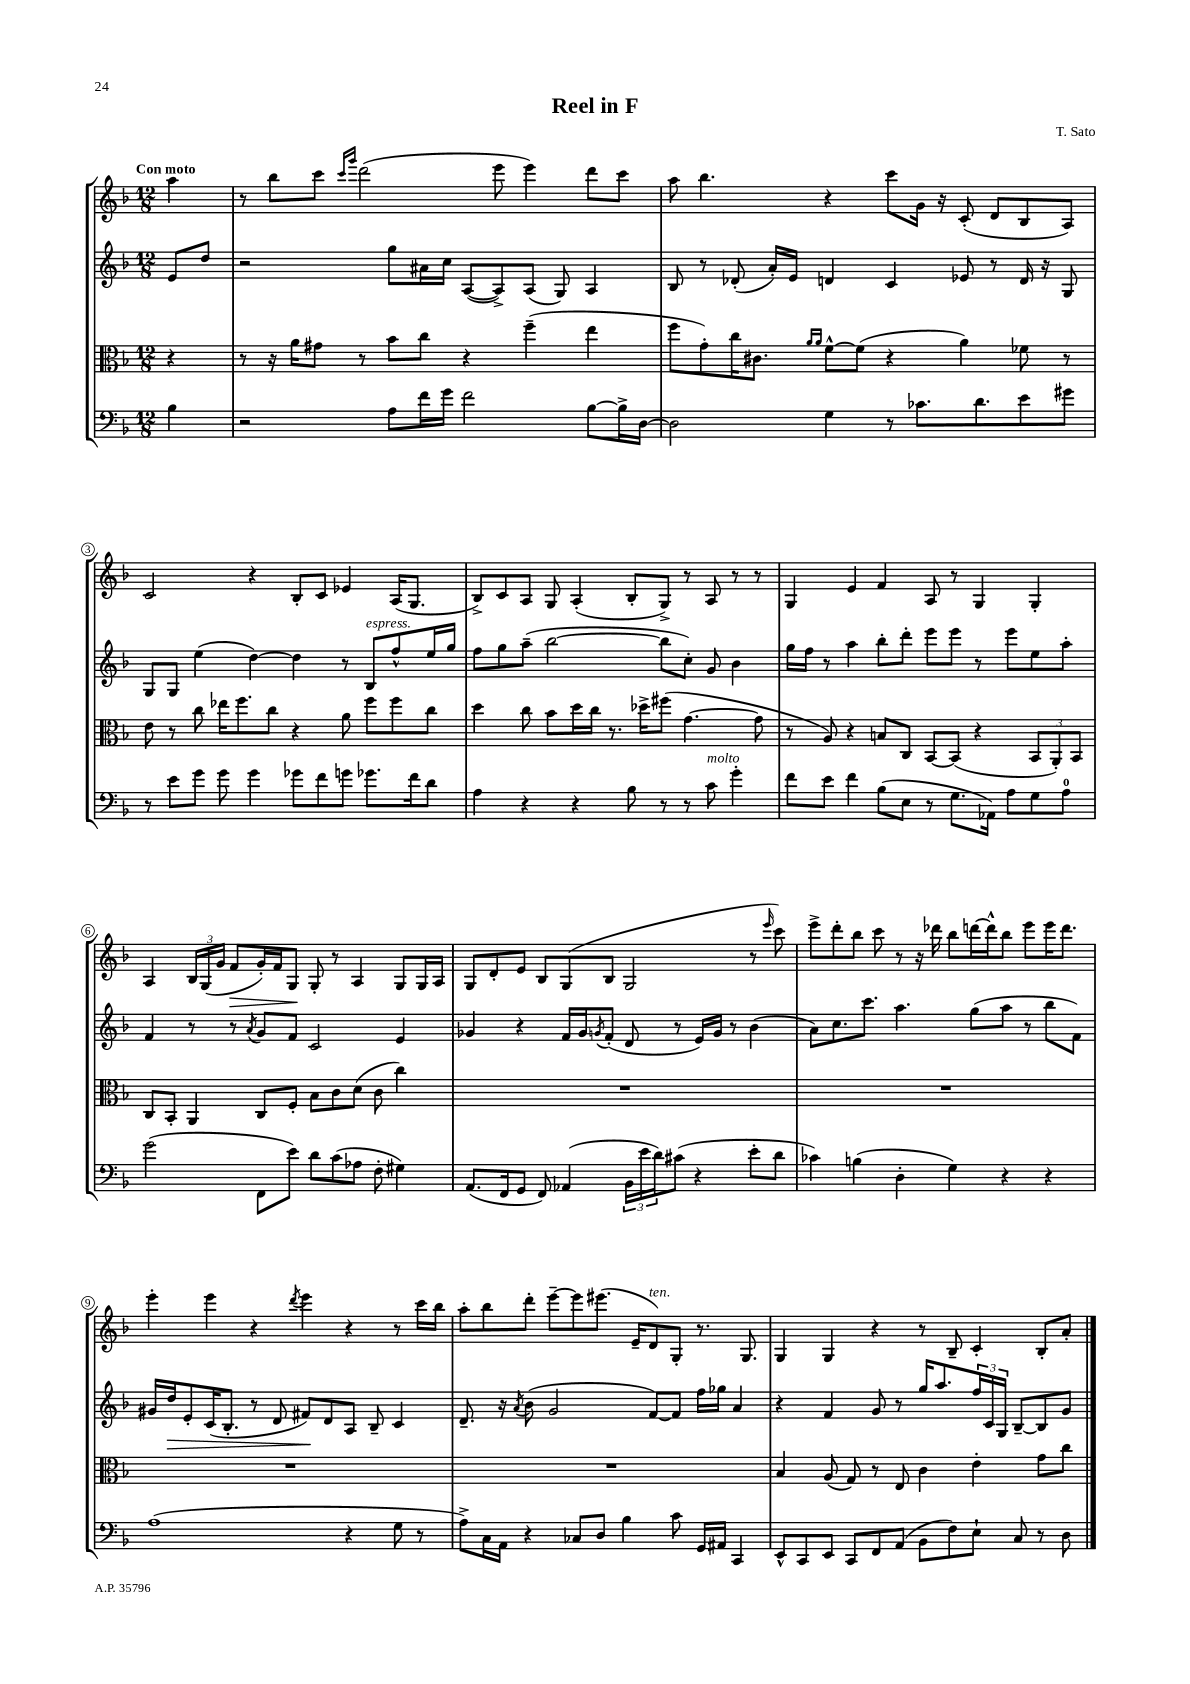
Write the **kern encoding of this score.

**kern	**kern	**kern	**dynam	**kern	**dynam
*part4	*part3	*part2	*part2	*part1	*part1
*staff4	*staff3	*staff2	*staff2	*staff1	*staff1
*clefF4	*clefC3	*clefG2	*	*clefG2	*
*k[b-]	*k[b-]	*k[b-]	*	*k[b-]	*
*M12/8	*M12/8	*M12/8	*	*M12/8	*
=	=	=	=	=	=
!	!	!	!	!LO:TX:a:B:t=Con moto	!
4B-\	4r	8e/L	.	4aa\	.
.	.	8dd/J	.	.	.
=1	=1	=1	=1	=1	=1
2r	8r	2r	.	8r	.
.	16r	.	.	8bb-\L	.
.	16a\KL	.	.	.	.
.	8g#X\J	.	.	8ccc\J	.
.	.	.	.	16qqccc/LL	.
.	.	.	.	16qqggg/JJ	.
.	8r	.	.	(2ddd\	.
8A\L	8b-\L	8gg\L	.	.	.
16f\L	8cc\J	16a#X\L	.	.	.
16g\JJ	.	16cc\JJ	.	.	.
2f\	4r	([8A/L	.	.	.
.	.	8A^/])	.	8eee\	.
.	(4ff~\	(8A/J	.	4eee\)	.
.	.	8G/)	.	.	.
[8B-\L	4ee\	4A/	.	8ddd\L	.
16B-^\L]	.	.	.	8ccc\J	.
[16D\JJ	.	.	.	.	.
=2	=2	=2	=2	=2	=2
2D\]	8ff\L	8B-/	.	8aa\	.
.	8g'\)	8r	.	4.bb-\	.
.	16cc\K	(8d-X'/	.	.	.
.	8.c#X\J	.	.	.	.
.	.	16a'/LL)	.	.	.
.	.	16e/JJ	.	.	.
.	16qqa/LL	.	.	.	.
.	16qqa/JJ	.	.	.	.
4G\	[8f^^\L	4dn/	.	4r	.
.	(8f\J]	.	.	.	.
8r	4r	4c/	.	8ccc\L	.
8.c-X\L	.	.	.	16g\Jk	.
.	.	.	.	16r	.
.	4a\)	8e-X/	.	(8c'/	.
8.d\	.	.	.	.	.
.	.	8r	.	8d/L	.
8e\	8f-X\	16d/	.	8B-/	.
.	.	16r	.	.	.
8g#X\J	8r	8G/	.	8A/J)	.
!!LO:LB:g=z
=3	=3	=3	=3	=3	=3
8r	8e\	8G/L	.	2c/	.
8e\L	8r	8G/J	.	.	.
8g\J	8cc\	(4ee\	.	.	.
8g\	16ee-X\KL	.	.	.	.
.	8.ff\	.	.	.	.
4g\	.	[4dd\)	.	4r	.
.	8cc\J	.	.	.	.
8g-X\L	4r	4dd\]	.	8B-'/L	.
8f\	.	.	.	8c/J	.
8gn\J	8a\	8r	.	4e-X/	.
!	!	!LO:TX:a:i:t=espress.	!	!	!
8.g-X\L	8ff\L	8B-/L	.	.	.
.	8ff\	8ff^^/	.	(16A/KL	.
16f\k	.	.	.	8.G/J	.
8d\J	8cc\J	16ee/L	.	.	.
.	.	16gg/JJ	.	.	.
=4	=4	=4	=4	=4	=4
4A\	4dd\	8ff\L	.	8B-^/L)	.
.	.	8gg\	.	8c/	.
4r	8cc\	(8aa~\J	.	8A/J	.
.	8b-\L	[2bb-\	.	8G/	.
4r	16dd\L	.	.	(4A'/	.
.	16cc\JJ	.	.	.	.
.	8.r	.	.	.	.
8B-\	.	.	.	8B-'/L	.
.	16dd-X^\KL	.	.	.	.
8r	(8ff#X\J	8bb-\L]	.	8G^/J)	.
8r	[4.g\	8cc'\J)	.	8r	.
!LO:TX:a:i:t=molto	!	!	!	!	!
8c\	.	8g/	.	8A/	.
4g'\	.	4b-\	.	8r	.
.	8g\]	.	.	8r	.
=5	=5	=5	=5	=5	=5
8f\L	8r	16gg\LL	.	4G/	.
.	.	16ff\JJ	.	.	.
8e\J	8A/)	8r	.	.	.
4f\	4r	4aa\	.	4e/	.
(8B-\L	8Bn/L	8bb-'\L	.	4f/	.
8E\J	8C/J	8ddd'\J	.	.	.
8r	[8BB-/L	8eee\L	.	8A/	.
8.G\L	(8BB-/J]	8eee\J	.	8r	.
.	4r	8r	.	4G/	.
16AA-X\Jk)	.	.	.	.	.
8A\L	.	8eee\L	.	.	.
8G\	12BB-/L	8ee\	.	4G'/	.
.	12AA'/)	.	.	.	.
8A\J	.	8aa'\J	.	.	.
.	12BB-/J	.	.	.	.
!!LO:LB:g=z
=6	=6	=6	=6	=6	=6
(2g\	8C/L	4f/	.	4A/	.
.	8BB-'/J	.	.	.	.
.	4AA/	8r	.	24B-/LL	.
.	.	.	.	(24G/	.
.	.	.	.	24g/JJ	.
!	!	!	!	!	!LO:HP:b
.	.	8r	.	8f/L	>
.	.	8qa/	.	.	.
8FF\L	8C/L	8g/L	.	16g'/L)	.
.	.	.	.	16f/J	.
8e\J)	8F'/J	8f/J	.	8G/J	.
8d\L	8B-\L	2c/	.	8G'/	]
(8c\	8c\	.	.	8r	.
8A-X\J	(8d\J	.	.	4A/	.
8F'\	8c\	.	.	.	.
4G#X\)	4cc\)	4e/	.	8G/L	.
.	.	.	.	16G/L	.
.	.	.	.	16A/JJ	.
=7	=7	=7	=7	=7	=7
(8.AA/L	1.r	4g-X/	.	8G/L	.
.	.	.	.	8d'/	.
16FF/k	.	.	.	.	.
8GG/J	.	4r	.	8e/J	.
8FF/)	.	.	.	8B-/L	.
(4AA-X/	.	16f/LL	.	(8G/	.
.	.	16g-/J	.	.	.
.	.	8qgn/	.	.	.
.	.	(8f'/J	.	8B-/J	.
24BB-\LL	.	8d/	.	2G/	.
24e\	.	.	.	.	.
24d\J)	.	.	.	.	.
(8c#X\J	.	8r	.	.	.
4r	.	16e/LL)	.	.	.
.	.	16g/JJ	.	.	.
.	.	8r	.	.	.
8e'\L	.	(4b-\	.	8r	.
.	.	.	.	16qqeee/	.
8d\J	.	.	.	8ccc\)	.
=8	=8	=8	=8	=8	=8
4c-X\)	1.r	8a\L)	.	8eee^\L	.
.	.	8.cc\	.	8ddd'\	.
(4Bn\	.	.	.	8bb-\J	.
.	.	8.ccc\J	.	.	.
.	.	.	.	8ccc\	.
4D'\	.	4.aa\	.	8r	.
.	.	.	.	16r	.
.	.	.	.	16ddd-X\	.
4G\)	.	.	.	8bb-\L	.
.	.	(8gg\L	.	[16dddn\L	.
.	.	.	.	16ddd^^\J]	.
4r	.	8aa\J	.	8bb-\J	.
.	.	8r	.	8eee\L	.
4r	.	8bb-\L	.	16eee\K	.
.	.	.	.	8.ddd\J	.
.	.	8f\J)	.	.	.
!!LO:LB:g=z
=9	=9	=9	=9	=9	=9
(1A	1.r	16g#X/LL	.	4eee'\	.
!	!	!	!LO:HP:b	!	!
.	.	16dd/J	>	.	.
.	.	8e'/	.	.	.
.	.	(16c/K	.	4eee\	.
.	.	8.B-'/J	.	.	.
.	.	8r	.	4r	.
.	.	8d/	.	.	.
.	.	.	.	8qddd/	.
.	.	8f#X/L)	.	4eee\	.
.	.	8d/	]	.	.
4r	.	8A/J	.	4r	.
.	.	8B-~/	.	.	.
8G\	.	4c/	.	8r	.
8r	.	.	.	16ccc\LL	.
.	.	.	.	16bb-\JJ	.
=10	=10	=10	=10	=10	=10
8A^\L)	1.r	8.d~/	.	8aa'\L	.
16C\L	.	.	.	8bb-\	.
16AA\JJ	.	16r	.	.	.
.	.	8qa/	.	.	.
4r	.	(8b-\	.	8ddd'\J	.
.	.	2g/	.	[8eee~\L	.
8C-X/L	.	.	.	8eee\]	.
8D/J	.	.	.	(8.eee#X\J	.
4B-\	.	.	.	.	.
.	.	.	.	16e~/KL	.
!	!	!	!	!LO:TX:a:i:t=ten.	!
.	.	[8f/L)	.	8d/)	.
8c\	.	8f/J]	.	8G'/J	.
16GG/LL	.	16ff\LL	.	8.r	.
16AA#X/JJ	.	16gg-X\JJ	.	.	.
4CC/	.	4a/	.	.	.
.	.	.	.	8.G/	.
=11	=11	=11	=11	=11	=11
8EE^^/L	4B-/	4r	.	4G/	.
8CC/	.	.	.	.	.
8EE/J	(8A/	4f/	.	4G/	.
8CC/L	8G/)	.	.	.	.
8FF/	8r	8g/	.	4r	.
(8AA/J	8E/	8r	.	.	.
8BB-\L	4c\	16gg/KL	.	8r	.
.	.	8.aa/	.	.	.
8F\)	.	.	.	8B-~/	.
8E`\J	4e'\	24ff/L	.	4c'/	.
.	.	24c/	.	.	.
.	.	24G/JJ	.	.	.
8C/	.	[8B-~/L	.	.	.
8r	8g\L	8B-/]	.	8B-'/L	.
8D\	8cc\J	8g/J	.	8a'/J	.
==	==	==	==	==	==
*-	*-	*-	*-	*-	*-
